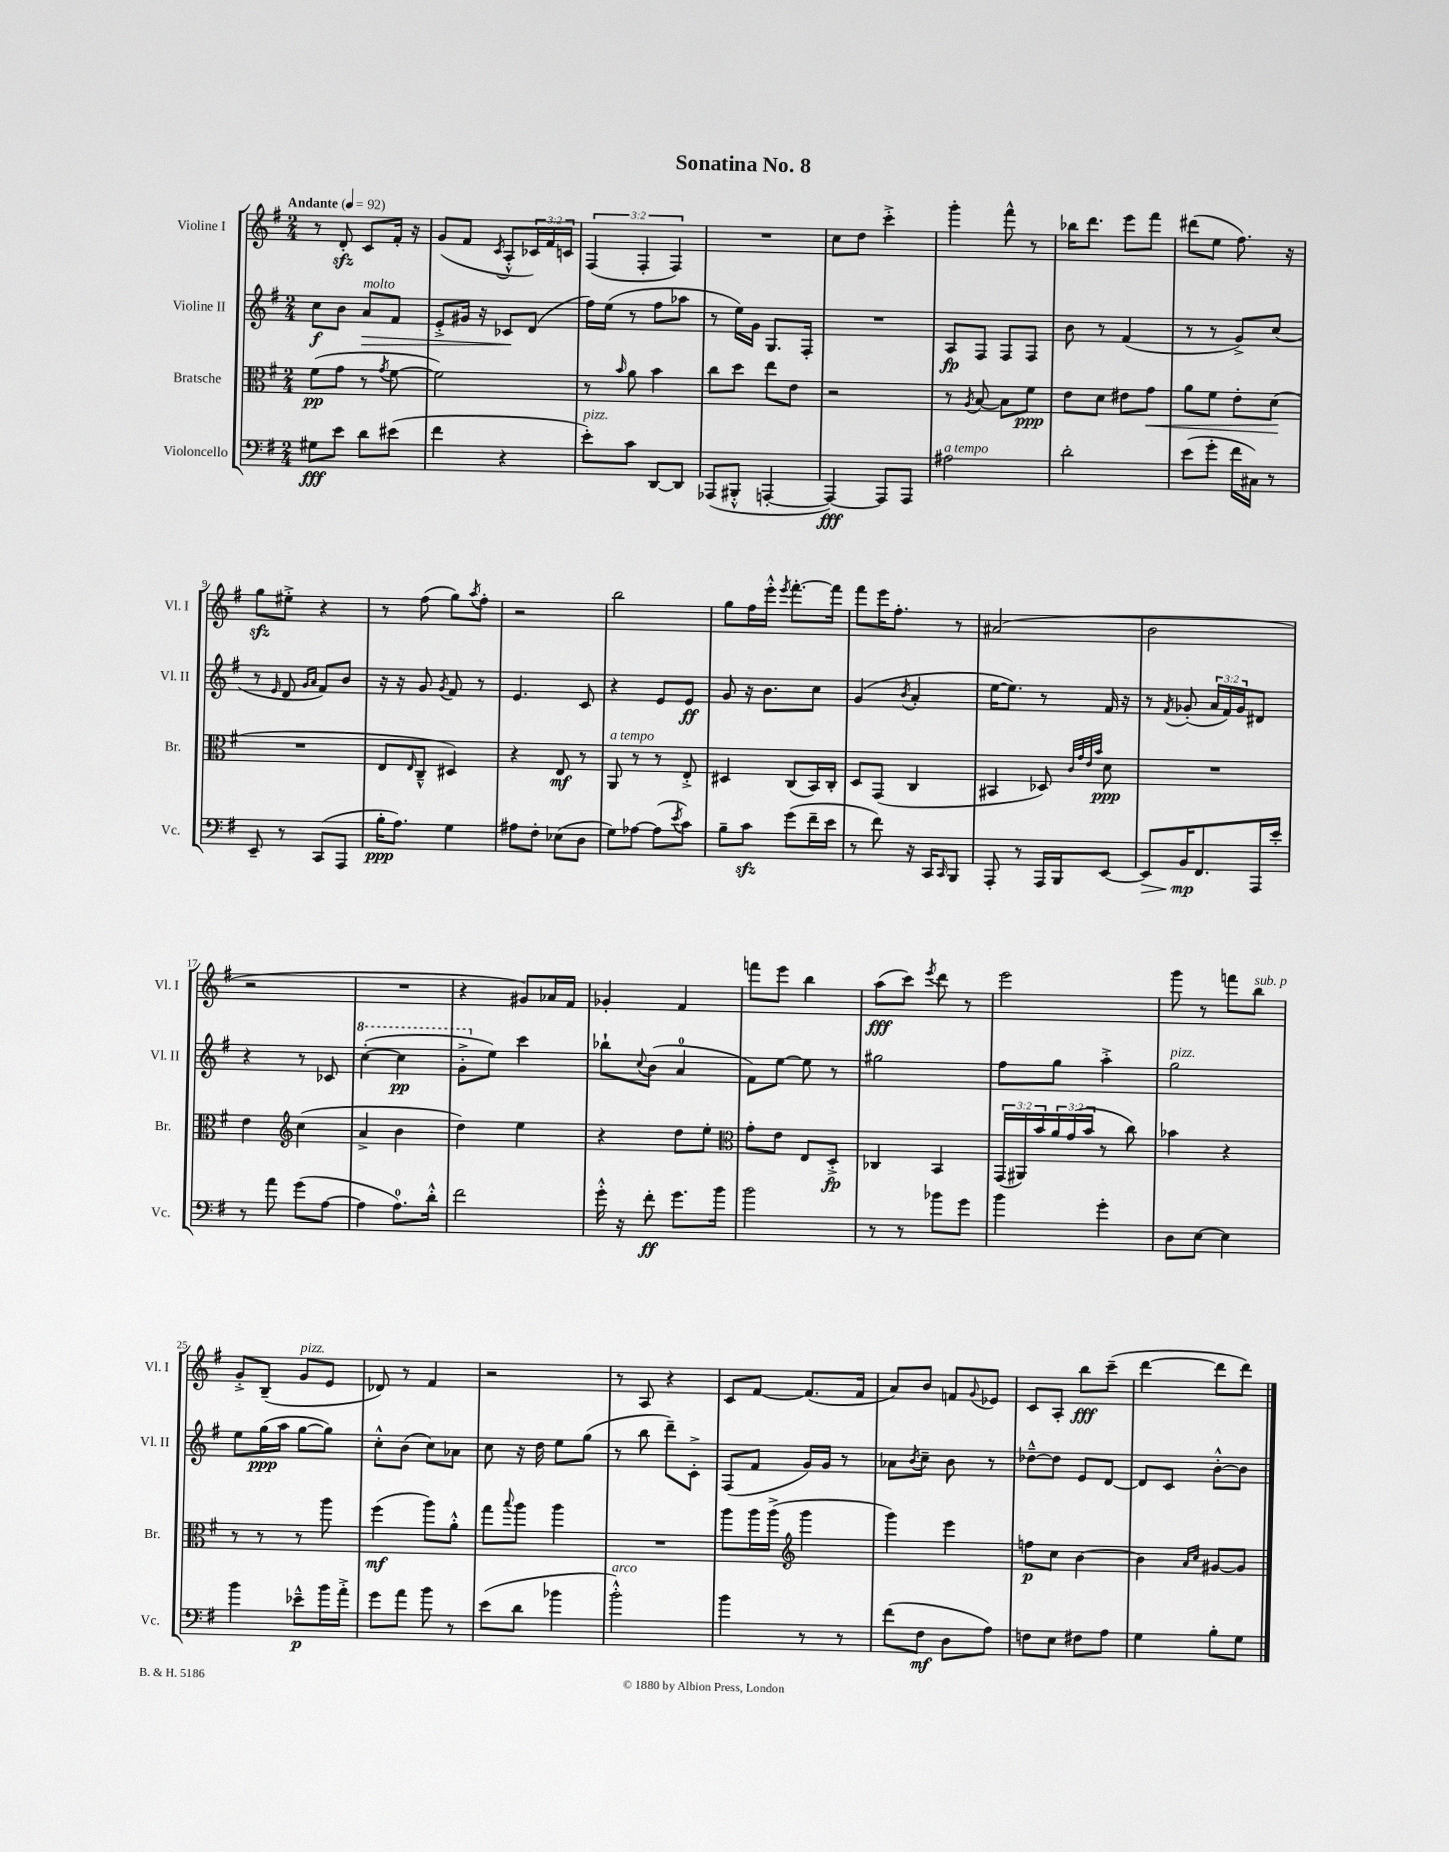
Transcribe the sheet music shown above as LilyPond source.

\header { title = "Sonatina No. 8" }
<<
\new StaffGroup <<
\new Staff = "s0" \with { instrumentName = "Violine I" shortInstrumentName = "Vl. I" } {
    \clef treble \key g \major \numericTimeSignature \time 2/4 \override Staff.TupletNumber.text = #tuplet-number::calc-fraction-text \tempo "Andante" 4 = 92
    r8 d'8-.\sfz c'8 fis'16-. r16 |
    g'8( fis'8 \acciaccatura { c'8 } a8-.-^ \tuplet 3/2 { ces'16) fis'16 c'16 } |
    \tuplet 3/2 { fis4( fis4-. fis4) } |
    R2 |
    c''8 d''8 c'''4-.-> |
    g'''4-. fis'''8-^ r8 |
    bes''16 d'''8. e'''8 fis'''8 |
    dis'''8( e''8 fis''8.) r16 |
    g''8\sfz eis''8-.-> r4 |
    r8 fis''8( g''8) \acciaccatura { a''8 } fis''8-. |
    r2 |
    b''2 |
    g''8 fis''16 e'''16-.-^ \acciaccatura { e'''8 } fis'''8.~-. fis'''16 |
    fis'''8 e'''16 fis''8.-. r8 |
    ais'2( |
    b'2 |
    r2 |
    R2 |
    r4 gis'8) aes'16 fis'16 |
    ges'4-. fis'4 |
    f'''8 e'''8 b''4 |
    a''8\fff( c'''8) \acciaccatura { e'''8 } d'''8 r8 |
    e'''2 |
    g'''8 r8 f'''8 b''8^\markup { \italic "sub. p" } |
    g'8-.-> b8--( g'8^\markup { \italic "pizz." } e'8 |
    des'8) r8 fis'4 |
    r2 |
    r8 a8 r4 |
    c'8 fis'8~ fis'8.( fis'16 |
    a'8) b'8 f'8 \appoggiatura { g'8 } ees'8 |
    c'8 a8-. b''8\fff c'''8--( |
    d'''4~ d'''8 d'''8) \bar "|." |
}
\new Staff = "s1" \with { instrumentName = "Violine II" shortInstrumentName = "Vl. II" } {
    \clef treble \key g \major \numericTimeSignature \time 2/4 \override Staff.TupletNumber.text = #tuplet-number::calc-fraction-text
    c''8\f b'8 a'8\>^\markup { \italic "molto" } fis'8 |
    e'8-.-> gis'16 r16 ces'8\! d'8( |
    fis''16) e''16( r8 fis''8 aes''8 |
    r8 e''16) g'16 g8. fis16-. |
    R2 |
    a8\fp fis8 fis8 fis8 |
    b'8 r8 fis'4( |
    r8 r8 g'8->) c''8( |
    r8 \grace { e'16 } d'8 \grace { g'16 a'16 } fis'8) b'8 |
    r16 r16 g'8 \acciaccatura { g'8 } fis'8 r8 |
    e'4. c'8 |
    r4 e'8 e'8\ff |
    g'8 r16 b'8. c''8 |
    g'4( \acciaccatura { b'8 } a'4-. |
    e''16~ e''8.) r8 fis'16 r16 |
    r8 \acciaccatura { fis'8 } ges'8-.( \tuplet 3/2 { a'16 fis'16) ges'16 } dis'8 |
    r4 r8 ces'8 |
    \ottava #1 c'''4~-.( c'''4\pp |
    g''8-.-> \ottava #0 e''8) c'''4 |
    bes''8-! \appoggiatura { c''8 } b'8( a'4-0 |
    fis'8) e''8~ e''8 r8 |
    gis''2 |
    fis''8 g''8 a''4-.-> |
    g''2^\markup { \italic "pizz." } |
    e''8 g''16\ppp( a''16 g''8~ g''8) |
    c''8-.-^ b'8( c''8) aes'8 |
    c''8 r16 d''16 e''8 g''8( |
    r8 b''8 d'''8--) c'8-.-> |
    fis8( fis'8 g'16) g'16 r8 |
    aes'8 \acciaccatura { b'8 } c''8-- b'8 r8 |
    des''8~---^ des''8 e'8 d'8~ |
    d'8 c'8 b'8~-.-^ b'8 \bar "|." |
}
\new Staff = "s2" \with { instrumentName = "Bratsche" shortInstrumentName = "Br." } {
    \clef alto \key g \major \numericTimeSignature \time 2/4 \override Staff.TupletNumber.text = #tuplet-number::calc-fraction-text
    fis'8\pp( g'8 r8 \acciaccatura { g'8 } fis'8~ |
    fis'2) |
    r8 \grace { b'16 } a'8 b'4 |
    c''8 d''8 e''8 e'8 |
    r2 |
    r8 \acciaccatura { a8 } b8~ b8 fis'8\ppp |
    e'8 d'8 eis'8 g'8\< |
    a'8 fis'8 e'8-. d'8\!( |
    R2 |
    e8 \grace { e16 } c8---^ dis4) |
    r4 e8\mf r8 |
    a,8^\markup { \italic "a tempo" } r8 r8 e8-.-> |
    dis4 c8( b,16) c16-. |
    d8 g,8( c4 |
    bis,4 des8) \grace { c'32 g'32 e'32 b'32 } d'8\ppp |
    R2 |
    e'4 \clef treble c''4( |
    a'4-> b'4 |
    d''4) e''4 |
    r4 d''8 e''8-. |
    \clef alto g'8-. e'8 e8 d8-.->\fp |
    ces4 b,4 |
    \tuplet 3/2 { g,16( ais,16) b'16 } \tuplet 3/2 { a'16 g'16( b'16 } r8 c''8) |
    bes'4 r4 |
    r8 r8 r8 a''8 |
    fis''4\mf( a''8) a'8-.-^ |
    g''8 \appoggiatura { b''8 } a''8 a''4 |
    R2 |
    a''8 a''16 a''16->( \clef treble g'''4 |
    g'''4) e'''4 |
    f''8\p c''8 b'4~ |
    b'4 \grace { a'16 c''16 } gis'8~ gis'8 \bar "|." |
}
\new Staff = "s3" \with { instrumentName = "Violoncello" shortInstrumentName = "Vc." } {
    \clef bass \key g \major \numericTimeSignature \time 2/4
    gis8\fff e'8 d'8 eis'8( |
    fis'4 r4 |
    e'8-.^\markup { \italic "pizz." }) c'8 d,8~ d,8 |
    aes,,8( bis,,8-.-^ a,,4~-. |
    a,,4~\fff) a,,8 a,,8 |
    ais2^\markup { \italic "a tempo" } |
    d'2-. |
    e'8( g'8-. fis'16 cis16) r8 |
    e,8-- r8 c,8( a,,8 |
    b16-.\ppp a8.) g4 |
    ais8 fis8-. ees8( d8 |
    g8) aes8~ aes8( \acciaccatura { e'8 } c'8) |
    b8-- c'8\sfz g'8( fis'16-- e'16 |
    r8 fis'8) r16 c,16 \grace { c,16 } b,,8 |
    a,,8-. r8 a,,16 b,,16 e,8~ |
    e,8\> b,16\mp\! fis,8. a,,16 e'16-. |
    r8 a'8 g'8( a8~ |
    a4 a8.-0) d'16-.-^ |
    fis'2 |
    g'16-.-^ r16 fis'8-.\ff g'8. b'16 |
    b'2 |
    r8 r8 bes'8 g'8 |
    b'4 g'4-. |
    d8 e8~ e4 |
    b'4 ees'8---^\p b'16 a'16-.-> |
    g'8 a'8 b'8 r8 |
    e'8( d'8 bes'4 |
    b'2-.-^^\markup { \italic "arco" }) |
    b'4 r8 r8 |
    fis'8( fis8\mf d8 a8) |
    f8 e8 fis8 a8 |
    g4 b8-. g8 \bar "|." |
}
>>
>>
